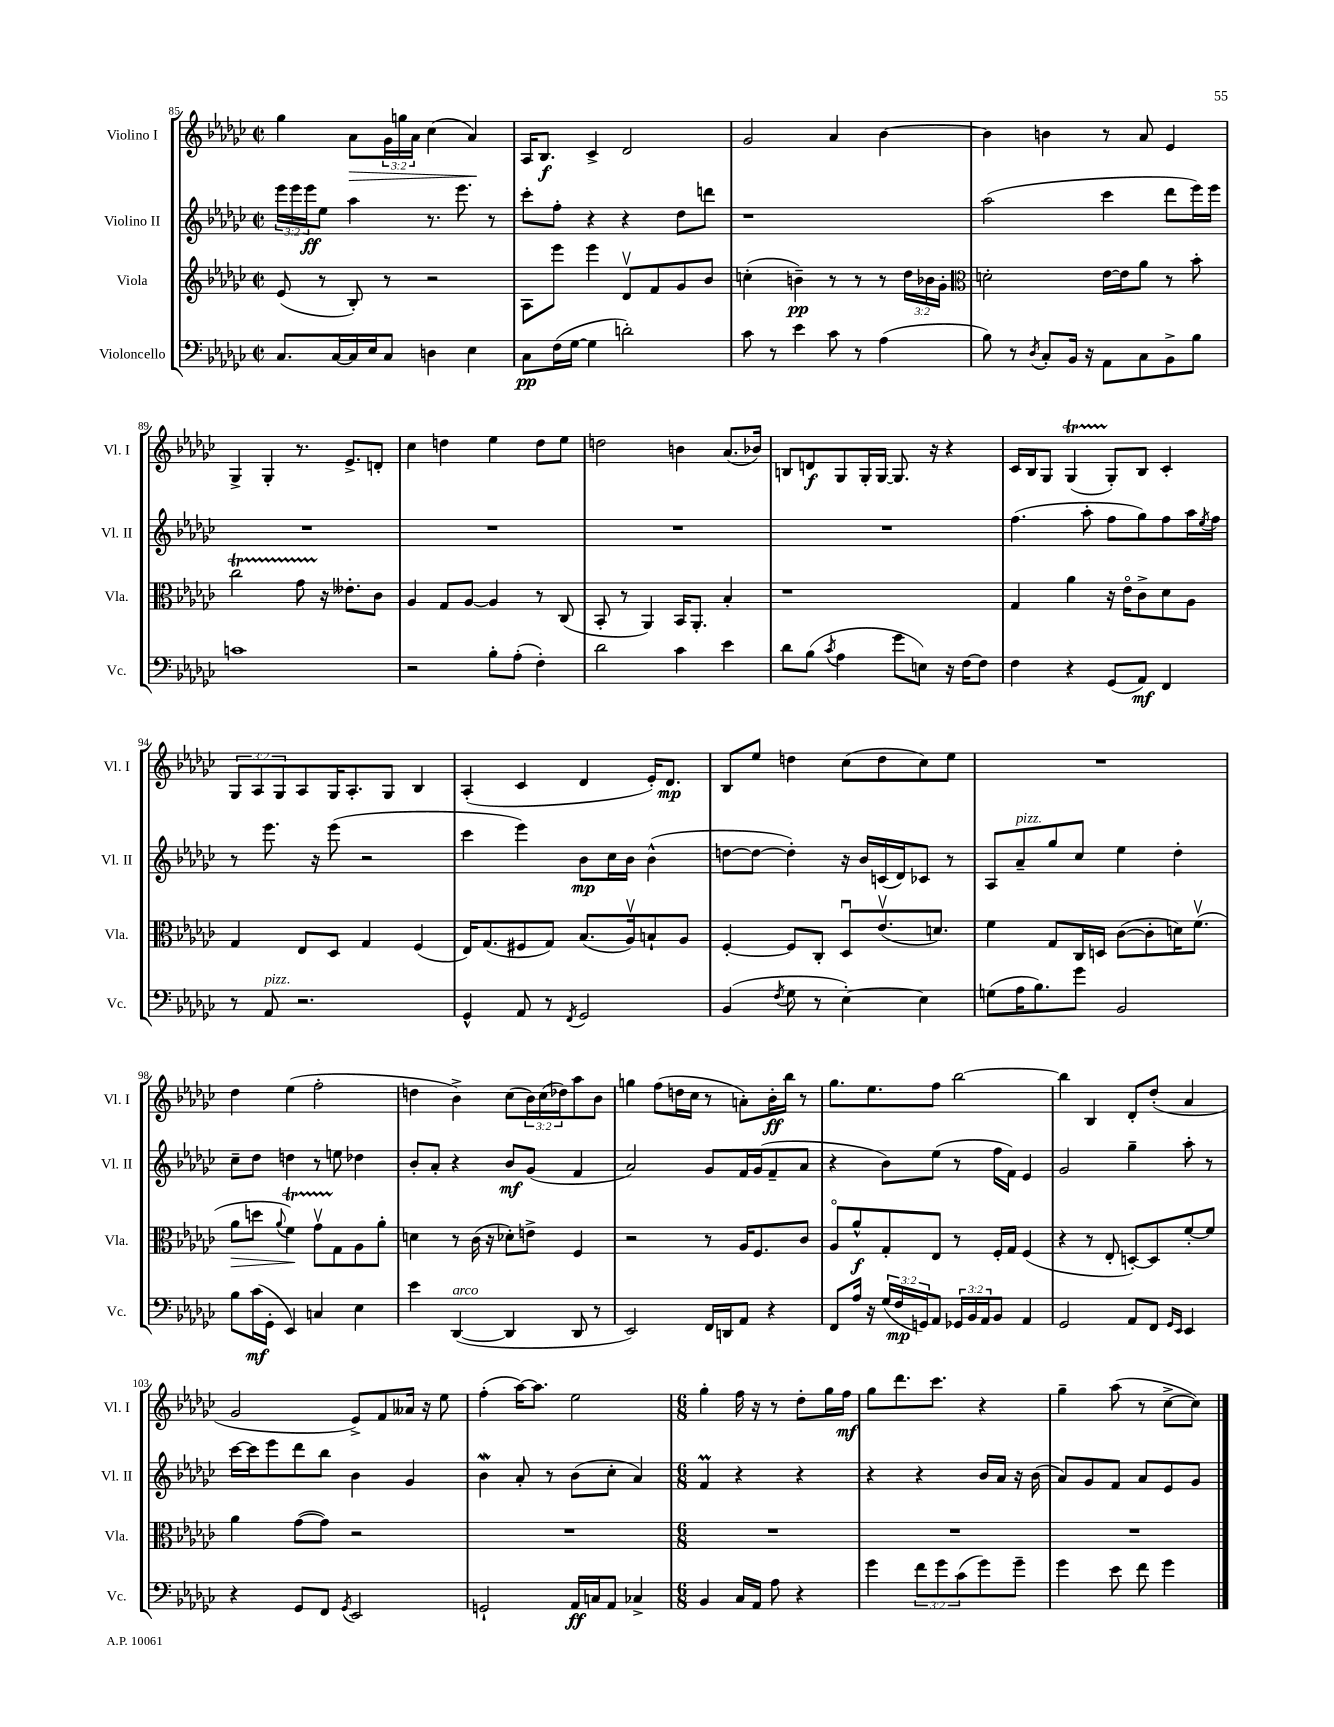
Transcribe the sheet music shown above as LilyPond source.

<<
\new StaffGroup <<
\new Staff = "s0" \with { instrumentName = "Violino I" shortInstrumentName = "Vl. I" } {
    \clef treble \key ges \major \defaultTimeSignature \time 2/2 \override Staff.TupletNumber.text = #tuplet-number::calc-fraction-text
    ges''4 aes'8\> \tuplet 3/2 { ges'16 g''16 aes'16 } ces''4( aes'4\!) |
    aes16 bes8.\f ces'4-> des'2 |
    ges'2 aes'4 bes'4~ |
    bes'4 b'4 r8 aes'8 ees'4 |
    ges4-> ges4-. r8. ees'8.-> d'8-. |
    ces''4 d''4 ees''4 d''8 ees''8 |
    d''2 b'4 aes'8.( bes'16) |
    b8 d'8\f ges8 ges16-. ges16~ ges8. r16 r4 |
    ces'16 bes16 ges8 ges4\startTrillSpan( ges8-.\stopTrillSpan) bes8 ces'4-. |
    \tuplet 3/2 { ges8 aes8 ges8 } aes8 ges16 aes8.-. ges8 bes4 |
    aes4-.( ces'4 des'4 ees'16-.) des'8.\mp |
    bes8 ees''8 d''4 ces''8( d''8 ces''8) ees''8 |
    R1 |
    des''4 ees''4( f''2-. |
    d''4 bes'4->) ces''8( \tuplet 3/2 { bes'16) ces''16( des''16) } aes''8 bes'8 |
    g''4 f''8( d''16 ces''16 r8 a'8-.) bes'16-.\ff bes''16 r8 |
    ges''8. ees''8. f''8 bes''2~ |
    bes''4 bes4 des'8-. des''8-.( aes'4 |
    ges'2 ees'8->) f'8 aeses'16 r16 ees''8 |
    f''4-.( aes''16~) aes''8. ees''2 |
    \numericTimeSignature \time 6/8 ges''4-. f''16 r16 r8 des''8-. ges''16 f''16\mf |
    ges''8 des'''8. ces'''8. r4 |
    ges''4-- aes''8( r8 ces''8~-> ces''8) \bar "|." |
}
\new Staff = "s1" \with { instrumentName = "Violino II" shortInstrumentName = "Vl. II" } {
    \clef treble \key ges \major \defaultTimeSignature \time 2/2 \override Staff.TupletNumber.text = #tuplet-number::calc-fraction-text
    \tuplet 3/2 { ees'''16 ees'''16 ees'''16\ff } ees''8 aes''4 r8. ees'''8. r8 |
    ces'''8-. f''8-. r4 r4 des''8 d'''8 |
    r1 |
    aes''2( ces'''4 des'''8 ees'''16) ees'''16 |
    R1 |
    R1 |
    R1 |
    R1 |
    f''4.( aes''8-. f''8 ges''8) f''8 aes''16 \acciaccatura { ees''8 } f''16 |
    r8 ees'''8. r16 ees'''8( r2 |
    ces'''4 ees'''4) bes'8\mp ces''16 bes'16 bes'4-^( |
    d''8~ d''8~ d''4-.) r16 bes'16 c'16( des'16) ces'8 r8 |
    aes8 aes'8--^\markup { \italic "pizz." } ges''8 ces''8 ees''4 des''4-. |
    ces''8-- des''8 d''4 r8 e''8 des''4 |
    bes'8-. aes'8-. r4 bes'8\mf ges'8( f'4 |
    aes'2) ges'8 f'16 ges'16( f'8-- aes'8 |
    r4 bes'8) ees''8( r8 f''16 f'16) ees'4 |
    ges'2 ges''4-- aes''8-. r8 |
    ces'''16~ ces'''16 ees'''8 des'''8 bes''8 bes'4 ges'4 |
    bes'4\mordent aes'8-. r8 bes'8( ces''8-. aes'4) |
    \numericTimeSignature \time 6/8 f'4\prall r4 r4 |
    r4 r4 bes'16 aes'16 r16 bes'16( |
    aes'8) ges'8 f'8 aes'8 ees'8 ges'8 \bar "|." |
}
\new Staff = "s2" \with { instrumentName = "Viola" shortInstrumentName = "Vla." } {
    \clef treble \key ges \major \defaultTimeSignature \time 2/2 \override Staff.TupletNumber.text = #tuplet-number::calc-fraction-text
    ees'8( r8 bes8-.) r8 r2 |
    aes8 ees'''8 ees'''4 des'8\upbow f'8 ges'8 bes'8 |
    c''4-.( b'4--\pp) r8 r8 r8 \tuplet 3/2 { des''16 bes'16 ges'16-. } |
    \clef alto d'2-. ees'16~ ees'16 aes'8 r8 bes'8-. |
    ces''2\startTrillSpan ges'8 r16\stopTrillSpan eeses'8.-. ces'8 |
    aes4 ges8 aes8~ aes4 r8 ces8( |
    bes,8-. r8 aes,4) bes,16 aes,8.-. bes4-. |
    r1 |
    ges4 aes'4 r16 ees'16\flageolet ces'8-> des'8 aes8 |
    ges4 ees8 des8 ges4 f4( |
    ees16) ges8.( fis8 ges8) bes8.( aes16\upbow) b8-! aes8 |
    f4~-. f8 ces8-. des8\downbow ees'8.\upbow( d'8.) |
    f'4 ges8 ces16 d16 ces'8~( ces'8-. d'16) f'8.\upbow( |
    aes'8\> d''8 \appoggiatura { aes'8 } f'4\startTrillSpan\!) ges'8\upbow ges8\stopTrillSpan aes8 aes'8-. |
    d'4 r8 ces'16( r16 des'8-.) e'8-> f4 |
    r2 r8 aes16 f8. ces'8 |
    aes8\flageolet aes'8-^\f ges8-. ees8 r8 f16-. ges16 f4( |
    r4 r8 ees8-. d8~-.) d8 f'8~-. f'8 |
    aes'4 ges'8~( ges'8) r2 |
    R1 |
    \numericTimeSignature \time 6/8 R2. |
    R2. |
    R2. \bar "|." |
}
\new Staff = "s3" \with { instrumentName = "Violoncello" shortInstrumentName = "Vc." } {
    \clef bass \key ges \major \defaultTimeSignature \time 2/2 \override Staff.TupletNumber.text = #tuplet-number::calc-fraction-text
    ces8. ces16~ ces16 ees16 ces8 d4 ees4 |
    ces8\pp f16( ges16~ ges4 d'2-.) |
    ces'8 r8 ees'4 ces'8 r8 aes4( |
    bes8) r8 \acciaccatura { des8 } ces8-. bes,16 r16 aes,8 ces8 bes,8-> bes8 |
    c'1 |
    r2 bes8-. aes8-.( f4-.) |
    des'2 ces'4 ees'4 |
    des'8 bes8( \acciaccatura { ces'8 } aes4 ges'8 e8) r16 f16~ f8 |
    f4 r4 ges,8( aes,8\mf) f,4 |
    r8 aes,8^\markup { \italic "pizz." } r2. |
    ges,4-^ aes,8 r8 \acciaccatura { f,8 } ges,2 |
    bes,4( \acciaccatura { f8 } ges8 r8 ees4~-.) ees4 |
    g8( aes16 bes8.) ges'8 bes,2 |
    bes8 ces'16\mf( ges,16-. ees,4) c4 ees4 |
    ees'4 des,4~^\markup { \italic "arco" }( des,4 des,8 r8 |
    ees,2) f,16 d,16 aes,8 r4 |
    f,8 aes16 r16 \tuplet 3/2 { ges16( f16\mp g,16) } aes,8 \tuplet 3/2 { ges,16 bes,16 aes,16 } bes,8 aes,4 |
    ges,2 aes,8 f,8 \grace { ges,16 ees,16 } ees,4 |
    r4 ges,8 f,8 \acciaccatura { ges,8 } ees,2 |
    g,2-! aes,16\ff c16 aes,8 ces4-> |
    \numericTimeSignature \time 6/8 bes,4 ces16 aes,16 aes8 r4 |
    ges'4 \tuplet 3/2 { f'8 ges'8 ces'8( } ges'8) ges'8-- |
    ges'4 ees'8 f'8 ges'4 \bar "|." |
}
>>
>>
\layout { \context { \Score currentBarNumber = #85 } }
